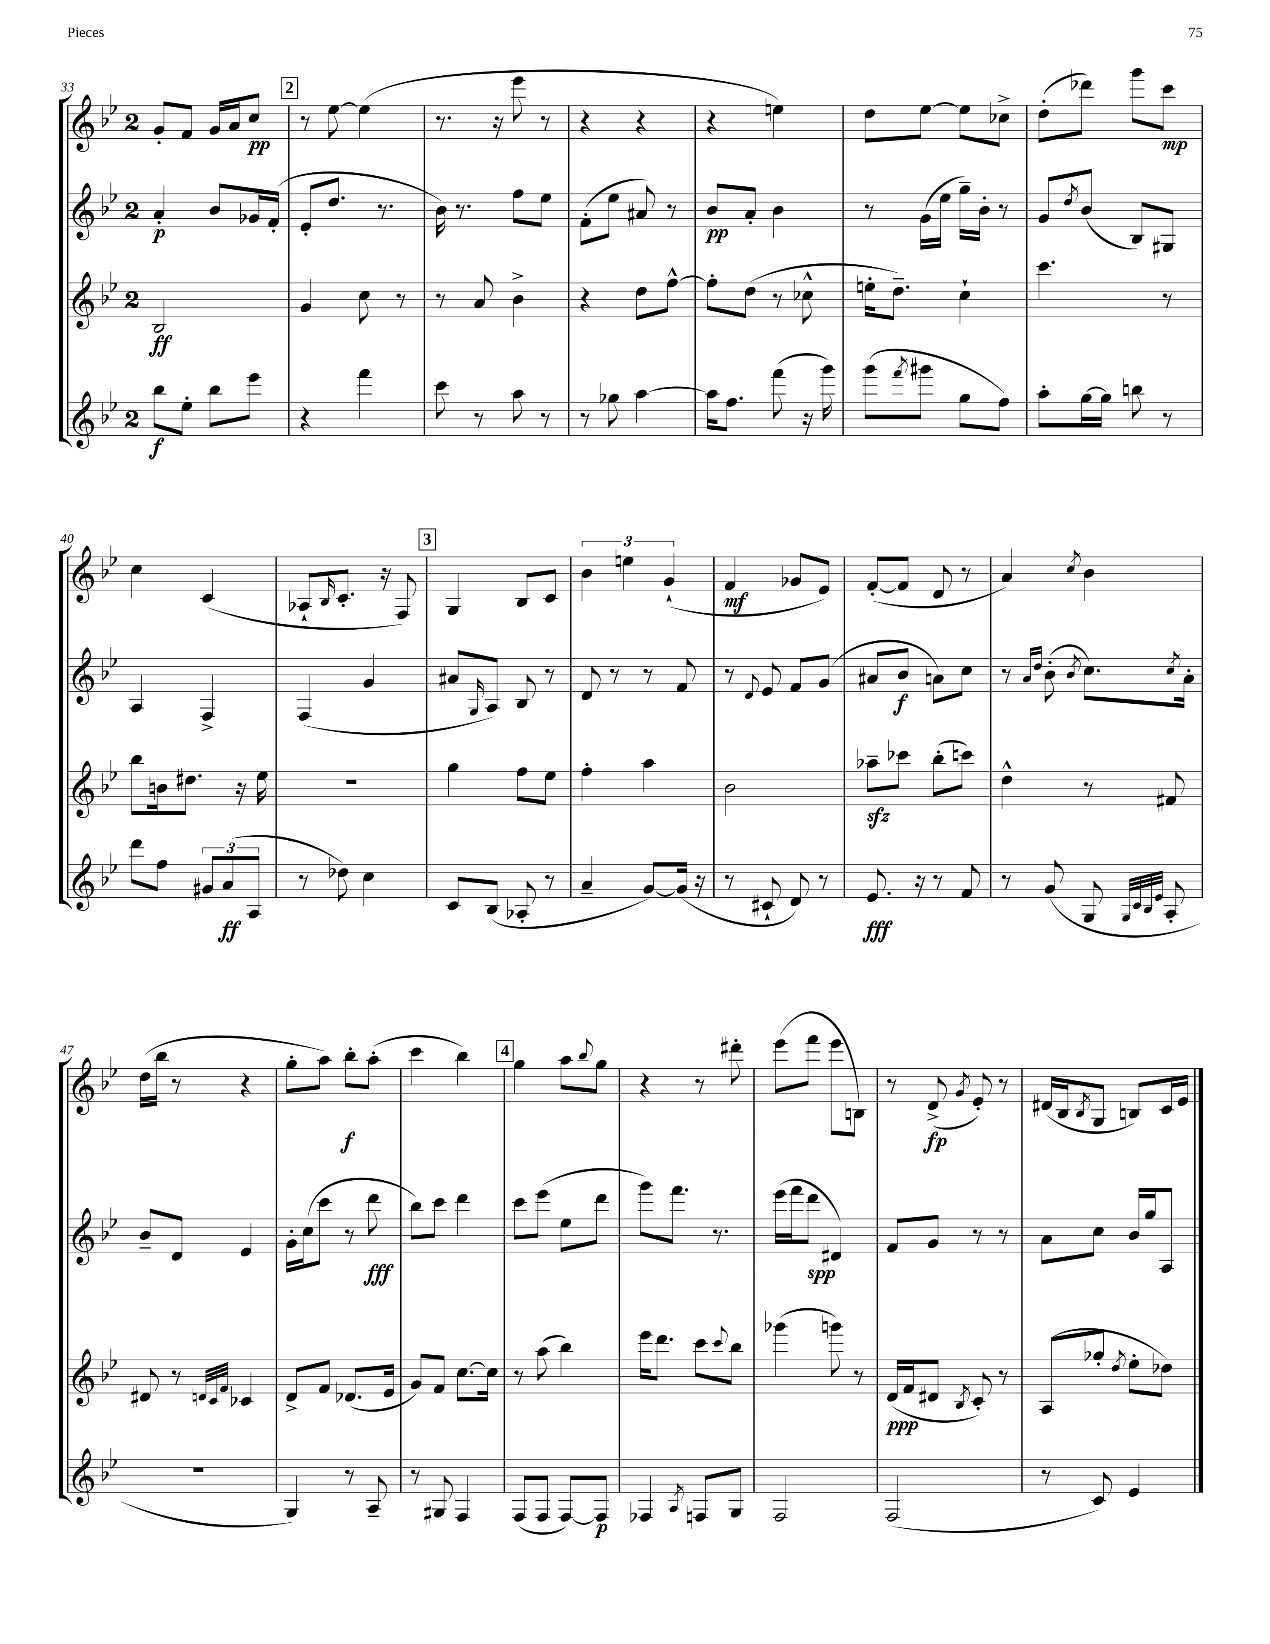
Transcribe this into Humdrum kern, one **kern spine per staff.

**kern	**kern	**kern	**kern
*staff4	*staff3	*staff2	*staff1
*clefG2	*clefG2	*clefG2	*clefG2
*k[b-e-]	*k[b-e-]	*k[b-e-]	*k[b-e-]
*M2/4	*M2/4	*M2/4	*M2/4
8bb-	2B-	4a'	8g'
8ee-'	.	.	8f
8bb-	.	8b-	16g
.	.	.	16a
8eee-	.	16g-	8cc
.	.	(16f'	.
=	=	=	=
4r	4g	8e-'	8r
.	.	8.dd	[8ee-
4fff	8cc	.	(4ee-]
.	.	8.r	.
.	8r	.	.
=	=	=	=
8ccc	8r	16b-)	8.r
.	.	8.r	.
8r	8a	.	.
.	.	.	16r
8aa	4b-^	8ff	8eee-
8r	.	8ee-	8r
=	=	=	=
8r	4r	(8f'	4r
8gg-	.	8ee-	.
[4aa	8dd	8a#)	4r
.	[8ff^^	8r	.
=	=	=	=
16aa]	8ff']	8b-	4r
8.ff	.	.	.
.	(8dd	8a'	.
(8fff	8r	4b-	4ee)
16r	8cc-^^	.	.
16ggg)	.	.	.
=	=	=	=
(8ggg	16ee'	8r	8dd
.	8.dd~)	.	.
8qfff	.	.	.
8ggg#	.	(16g	[8ee-
.	.	16ee-	.
8gg	4cc`	16gg~)	8ee-]
.	.	16b-'	.
8ff)	.	8r	8cc-^
=	=	=	=
8aa'	4.ccc	8g	(8dd'
.	.	8qdd	.
[16gg	.	(8b-	8ddd-)
16gg]	.	.	.
8bb	.	8B-)	8ggg
8r	8r	8G#	8ccc
=	=	=	=
8ddd	8bb-	4A	4cc
8ff	16b	.	.
.	8.dd#	.	.
12g#	.	4F^	(4c
(12a	.	.	.
.	16r	.	.
12A	.	.	.
.	16ee-	.	.
=	=	=	=
8r	2r	(4F	8A-`
.	.	.	16qqB-
8dd-)	.	.	8.c'
4cc	.	4g	.
.	.	.	16r
.	.	.	8F)
=	=	=	=
8c	4gg	8a#	4G
.	.	16qqG	.
(8B-	.	8A)	.
8A-'	8ff	8B-	8B-
8r	8ee-	8r	8c
=	=	=	=
4a~	4ff'	8d	6b-
.	.	8r	.
.	.	.	6ee
[8g)	4aa	8r	.
.	.	.	(6g`
(16g]	.	8f	.
16r	.	.	.
=	=	=	=
8r	2b-	8r	4f
.	.	8qqd	.
8c#`	.	8e-	.
8d)	.	8f	8g-
8r	.	(8g	8e-)
=	=	=	=
8.e-	8aa-~	8a#	([8f'
.	8ccc-	8b-	8f]
16r	.	.	.
8r	(8bb-'	8a)	8d
8f	8ccc)	8cc	8r
=	=	=	=
8r	4dd^^	8r	4a)
.	.	16qqa	.
.	.	16qqdd	.
(8g	.	(8b-'	.
.	.	8qb-	8qcc
8G	8r	8.cc)	4b-
32qqG	.	.	.
32qqc	.	.	.
32qqB-	.	.	.
32qqe-	.	.	.
8A'	8f#	.	.
.	.	8qcc	.
.	.	16a'	.
=	=	=	=
2r	8d#	8b-~	(16dd
.	.	.	16bb-
.	8r	8d	8r
.	32qqd	.	.
.	32qqc	.	.
.	32qqf	.	.
.	4c-	4e-	4r
=	=	=	=
4G)	8d^	16g'	8gg'
.	.	(16cc	.
.	8f	8ccc	8aa)
8r	(8.d-	8r	8bb-'
8A~	.	8ddd	(8aa'
.	16e-	.	.
=	=	=	=
8r	8g)	8bb-)	4ccc
8G#	8f	8ccc	.
4F	[8.cc	4ddd	4bb-)
.	16cc]	.	.
=	=	=	=
(8F	8r	8ccc	4gg
8F	(8aa	(8eee-	.
[8F)	4bb-)	8ee-	8aa
.	.	.	8qqbb-
8F]	.	8ddd	8gg
=	=	=	=
4F-	16eee-	8ggg)	4r
.	8.ddd	.	.
.	.	8.fff	.
8qA	.	.	.
8F	8ccc	.	8r
.	.	8.r	.
.	8qqccc	.	.
8G	8bb-	.	8ddd#'
=	=	=	=
2F	(4ggg-	(16eee-	(8eee-
.	.	16fff	.
.	.	8ddd	8fff
.	8ggg)	4d#)	8eee-
.	8r	.	8B)
=	=	=	=
(2F	(16d	8f	8r
.	16f	.	.
.	8d#	8g	(8d^
.	8qB-	.	8qg
.	8c')	8r	8e-')
.	8r	8r	8r
=	=	=	=
8r	(8A	8a	(16d#
.	.	.	16B-
.	.	.	8qB-
8c)	8gg-'	8cc	8G
.	8qdd	.	.
4e-	8ee-'	16b-	8B)
.	.	16gg	.
.	8dd-)	8A	16c
.	.	.	16e-
==	==	==	==
*-	*-	*-	*-
